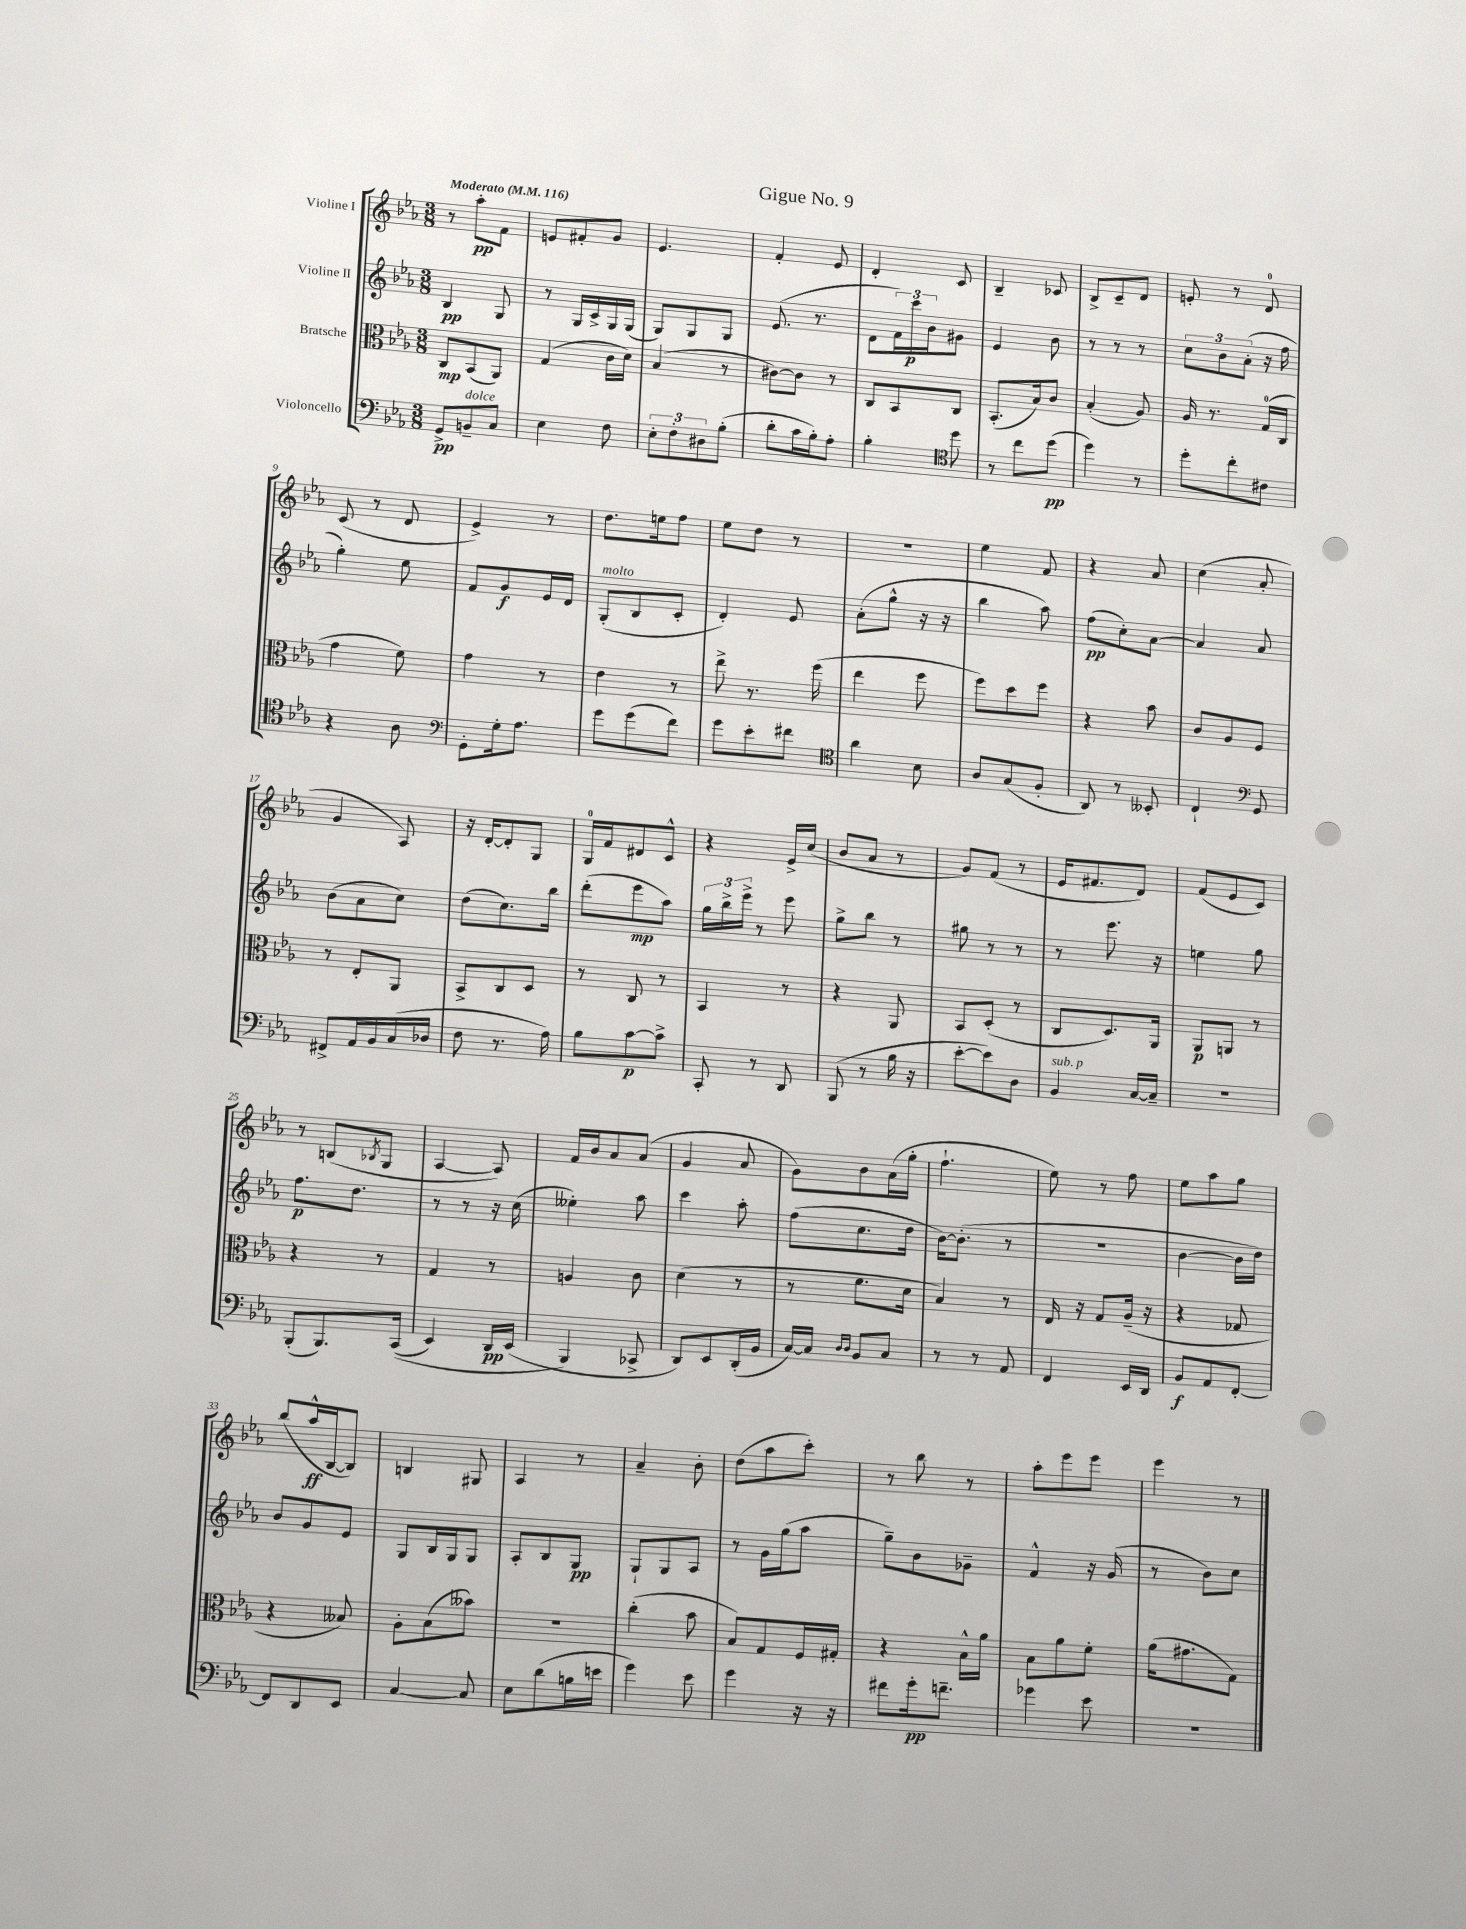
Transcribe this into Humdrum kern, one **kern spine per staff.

**kern	**kern	**kern	**kern
*staff4	*staff3	*staff2	*staff1
*clefF4	*clefC3	*clefG2	*clefG2
*k[b-e-a-]	*k[b-e-a-]	*k[b-e-a-]	*k[b-e-a-]
*M3/8	*M3/8	*M3/8	*M3/8
*MM116	*MM116	*MM116	*MM116
8GG^	8C	4B-	8r
8BB~	(8BB-	.	8aa-'
8C	8AA-)	8G	8f
=	=	=	=
4E-	(4G	8r	8e
.	.	16G	8f#'
.	.	16c^	.
8F	16c	16G	8g
.	16d)	(16G	.
=	=	=	=
12E-'	(4B-	8G)	4.e-
12F'	.	.	.
.	.	8G	.
12D#	.	.	.
(8B-'	8r	8G	.
=	=	=	=
8d'	[8c#)	(8.e-	4f'
16c	8c#]	.	.
16B-')	.	8.r	.
8A-'	8r	.	8e-
=	=	=	=
4B-'	8C	8d	4d'
.	8BB-	24f)	.
.	.	24ccc	.
.	.	24b-	.
*clefC4	*	*	*
8dd	8C	8g#	8c
=	=	=	=
8r	(8.BB-'	4e-	4B-~
8cc	.	.	.
.	16B-)	.	.
(8dd	8c	8b-	8c-
=	=	=	=
4dd)	(4B-'	8r	8B-^
.	.	8r	8c~
8r	8A-)	8r	8d
=	=	=	=
8dd'	16A-	12cc	8e'
.	8.r	.	.
.	.	12b-	.
8cc'	.	.	8r
.	.	(12a-'	.
8c#	(16G	16r	8d
.	16C	16ff	.
=	=	=	=
4r	4g	4gg')	(8c
.	.	.	8r
8A-	8f)	8ee-	8d
=	=	=	=
*clefF4	*	*	*
8GG'	4g	8f	4e-^)
16G'	.	8g	.
8.A-	.	.	.
.	8r	16e-	8r
.	.	16d	.
=	=	=	=
8g	4e-	(8G'	8.dd
(8g	.	8B-	.
.	.	.	16ee
8f)	8r	8c'	8ff
=	=	=	=
8g	8ee-^	4d')	8ee-
8e-'	8.r	.	8dd
8f#	.	8e-	8r
.	(16ff	.	.
=	=	=	=
*clefC4	*	*	*
4a-	4ee-	(8a-'	4.r
.	.	8gg^^	.
8B-	8ff	16r	.
.	.	16r	.
=	=	=	=
8A-	8ff)	4bb-	4ee-
(8G	8dd	.	.
8F'	8ff	8aa-)	8f
=	=	=	=
8AA-)	4r	(8ff	4r
8r	.	8cc')	.
8BB--'	8b-	[8a-	8a-
=	=	=	=
4C`	8c	4a-]	(4cc
.	8A-	.	.
*clefF4	*	*	*
8GG	8F	8a-	8a-'
=	=	=	=
8FF#^	8r	(8b-	4g
16AA-	8E-'	8a-	.
16BB-	.	.	.
(16C	8AA-	8cc)	8A-)
16D-	.	.	.
=	=	=	=
8F	8BB-^	(8dd	16r
.	.	.	[16d'
8.r	8C	8.cc)	8d']
.	8D	.	8G
16A-)	.	16bb-	.
=	=	=	=
8B-	8r	(8ddd'	16G
.	.	.	16f
[8c	8C	8eee-	8d#
8c^]	8r	8aa-)	8c^^
=	=	=	=
8CC'	4BB-	24gg	4r
.	.	24bb-^	.
.	.	24eee-^	.
8r	.	8r	.
8DD	8r	8eee-	16e-^
.	.	.	(16cc
=	=	=	=
(8BBB-	4r	8gg^	8b-
8r	.	8bb-	8a-
16B-	8AA-	8r	8r
16r	.	.	.
=	=	=	=
[8e-'	8BB-	8gg#	8g)
8e-])	(8D'	8r	(8f
8D	8r	8r	8r
=	=	=	=
4BB-	8C	8r	16e-
.	.	.	8.f#
.	8.D)	8.eee-	.
[16C	.	.	8d)
16C~]	16AA-	16r	.
=	=	=	=
4.r	8AA-	4ee	(8f
.	8AA	.	8e-
.	8r	8gg	8c)
=	=	=	=
(8BBB-'	4r	8.ff	8r
8.BBB-)	.	.	(8B
.	.	8.dd	.
.	.	.	8qB-
.	8r	.	8G
&((16CC	.	.	.
=	=	=	=
4EE-)	4G	8r	[4A-
.	.	8r	.
16DD	8r	16r	8A-])
(16EE-	.	(16cc	.
=	=	=	=
4BBB-&)	4A	4ee--')	16f
.	.	.	16b-
.	.	.	8a-
8CC-^	8c	8aa-	(8a-
=	=	=	=
8DD)	(4d	4ccc	4g
8EE-	.	.	.
(16DD'	8r	8aa-'	8a-
16BB-	.	.	.
=	=	=	=
[16C)	8r	(8ff	8g)
16C]	.	.	.
16qqD	.	.	.
16qqD	.	.	.
8BB-	8.f	8.cc	8b-
8C	.	.	(16a-
.	16d	16dd	16gg'
=	=	=	=
8r	4B-)	[16b-)	4.ff`
.	.	(8.b-']	.
8r	.	.	.
8AA-	8r	8r	.
=	=	=	=
4FF	16E-	4.r	8ee-)
.	16r	.	.
.	8G	.	8r
16EE-	(16A-~	.	8ff
16DD	16r	.	.
=	=	=	=
8BB-	4r	[4b-	8ee-
8AA-	.	.	8aa-
[8FF'	8G-	16b-]	8gg
.	.	16dd)	.
=	=	=	=
8FF]	4r	8b-	(8bb-
8DD	.	8g	16aa-^^
.	.	.	[16B-
8EE-	8B--)	8e-	8B-])
=	=	=	=
[4C	8A-'	8G	4B
.	(8B-	16B-	.
.	.	16G	.
8C]	8b--)	8G	8G#
=	=	=	=
8E-	4.r	8A-'	4A-
(8d	.	8B-	.
16B	.	8G	8r
16e	.	.	.
=	=	=	=
4g)	(4cc'	8G`	4a-~
.	.	8G	.
8e-	8b-	8A-	8b-'
=	=	=	=
4g	8B-)	8r	(8dd
.	8G	16g	8aa-
.	.	(16gg	.
16r	16F	8aa-	8ccc')
16r	16G#'	.	.
=	=	=	=
8f#	4r	8gg~)	8r
16g'	.	8b-	8bb-
8.f~	.	.	.
.	16B-^^	8g-~	8r
.	16a-	.	.
=	=	=	=
4g-	8B-	4f^^	8aa-'
.	8a-	.	8eee-
8e-	8f'	16r	8eee-
.	.	(16g	.
=	=	=	=
4.r	(16a-	8r	4eee-
.	8.g#	.	.
.	.	8b-)	.
.	8G)	8cc	8r
==	==	==	==
*-	*-	*-	*-
